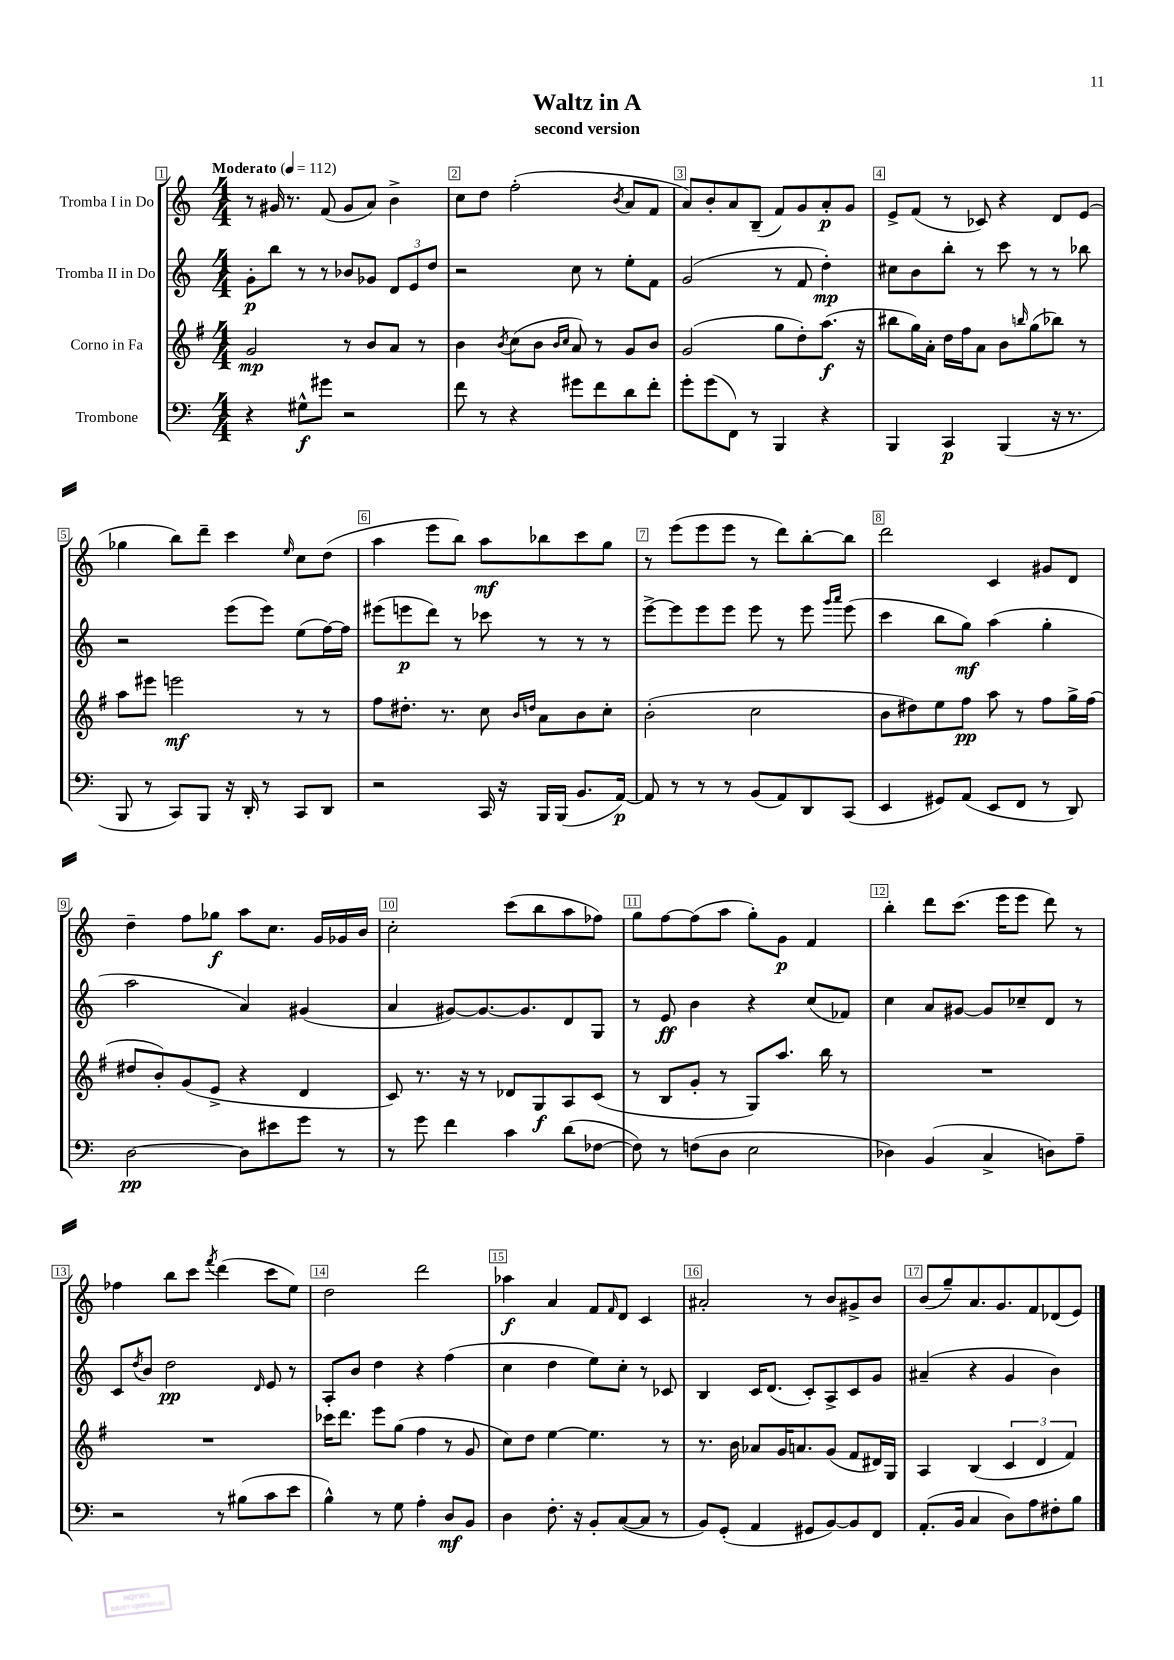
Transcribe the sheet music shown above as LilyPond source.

\header { title = "Waltz in A" subtitle = "second version" }
<<
\new StaffGroup <<
\new Staff = "s0" \with { instrumentName = "Tromba I in Do" } {
    \clef treble \key c \major \numericTimeSignature \time 4/4 \tempo "Moderato" 4 = 112
    r8 gis'16 r8. f'8( gis'8 a'8) b'4-> |
    c''8 d''8 f''2-.( \acciaccatura { b'8 } a'8 f'8 |
    a'8) b'8-. a'8 b8--( f'8) g'8 a'8-.\p g'8 |
    e'8-> f'8( r8 ces'8) r4 d'8 e'8( |
    ges''4 b''8) d'''8-- c'''4 \grace { e''16 } c''8 d''8( |
    a''4 e'''8 b''8) a''8\mf bes''8 c'''8 g''8 |
    r8 e'''8( e'''8 e'''8 r8 d'''8) b''8~-. b''8 |
    d'''2 c'4 gis'8 d'8 |
    d''4-- f''8 ges''8\f a''8 c''8. g'16 ges'16 b'16 |
    c''2-. c'''8( b''8 a''8 fes''8) |
    g''8 f''8~ f''8( a''8 g''8-.) g'8\p f'4 |
    b''4-. d'''8 c'''8.( e'''16 e'''8 d'''8) r8 |
    fes''4 b''8 c'''8 \acciaccatura { f'''8 } d'''4( c'''8 e''8) |
    d''2 d'''2 |
    aes''4\f a'4 f'8 \grace { f'16 } d'8 c'4 |
    ais'2-. r8 b'8 gis'8-> b'8 |
    b'8( g''8--) a'8. g'8. f'8 des'8( e'8) \bar "|." |
}
\new Staff = "s1" \with { instrumentName = "Tromba II in Do" } {
    \clef treble \key c \major \numericTimeSignature \time 4/4
    g'8-.\p b''8 r8 r8 bes'8 ges'8 \tuplet 3/2 { d'8 e'8 d''8 } |
    r2 c''8 r8 e''8-. f'8 |
    g'2( r8 f'8 d''4-.\mp) |
    cis''8 b'8 b''8-. r8 c'''8 r8 r8 bes''8 |
    r2 e'''8( e'''8) e''8( f''16~) f''16 |
    eis'''8( e'''8\p d'''8) r8 ces'''8 r8 r8 r8 |
    e'''8~-> e'''8 e'''8 e'''8 e'''8 r8 e'''8 \grace { g'''16 a'''16 } e'''8( |
    c'''4 b''8 g''8\mf) a''4( g''4-. |
    a''2 a'4) gis'4( |
    a'4 gis'8~) gis'8.~ gis'8. d'8 g8 |
    r8 e'8\ff b'4 r4 c''8( fes'8) |
    c''4 a'8 gis'8~ gis'8 ces''8-- d'8 r8 |
    c'8 \acciaccatura { d''8 } b'8 d''2\pp \grace { d'16 } e'8 r8 |
    a8-. b'8 d''4 r4 f''4( |
    c''4 d''4 e''8) c''8-. r8 ces'8 |
    b4 c'16 d'8.( c'8-.) a8-> c'8 g'8 |
    ais'4--( r4 g'4 b'4) \bar "|." |
}
\new Staff = "s2" \with { instrumentName = "Corno in Fa" } {
    \clef treble \key g \major \numericTimeSignature \time 4/4
    g'2\mp r8 b'8 a'8 r8 |
    b'4 \acciaccatura { b'8 } c''8( b'8 \grace { b'16 c''16 } a'8) r8 g'8 b'8 |
    g'2( g''8 d''8-.) a''8.\f( r16 |
    bis''8 g''16) a'16-. d''16 fis''16 a'8 b'8 \grace { b''16 } g''8( bes''8) r8 |
    a''8 eis'''8 e'''2\mf r8 r8 |
    fis''8 dis''8.-. r8. c''8 \grace { b'16 d''16 } a'8 b'8 c''8-. |
    b'2-.( c''2 |
    b'8 dis''8) e''8 fis''8\pp a''8 r8 fis''8 g''16-> fis''16( |
    dis''8 b'8-.) g'8( e'8-> r4 d'4 |
    c'8) r8. r16 r8 des'8 g8\f a8 c'8( |
    r8 b8 g'8-. r8 g8) a''8. b''16 r8 |
    R1 |
    R1 |
    ces'''16 d'''8. e'''8 g''8( fis''4 r8 g'8 |
    c''8) d''8 e''4~ e''4. r8 |
    r8. b'16 aes'8 g'16 a'8. g'8( fis'8 dis'16) g16 |
    a4 b4( \tuplet 3/2 { c'4 d'4 fis'4) } \bar "|." |
}
\new Staff = "s3" \with { instrumentName = "Trombone" } {
    \clef bass \key c \major \numericTimeSignature \time 4/4
    r4 gis8-^\f gis'8 r2 |
    f'8 r8 r4 gis'8 f'8 d'8 f'8-. |
    g'8-. g'8( f,8) r8 b,,4 r4 |
    b,,4 c,4\p b,,4( r16 r8. |
    b,,8 r8 c,8) b,,8 r16 d,16-. r8 c,8 d,8 |
    r2 c,16 r16 b,,16 b,,16( b,8. a,16~\p) |
    a,8 r8 r8 r8 b,8( a,8) d,8 c,8( |
    e,4 gis,8) a,8( e,8 f,8 r8 d,8) |
    d2~\pp d8 eis'8 g'8 r8 |
    r8 g'8 f'4 c'4 d'8( fes8~ |
    fes8) r8 f8( d8 e2 |
    des4) b,4( c4-> d8) a8-- |
    r2 r8 bis8( c'8 e'8 |
    b4-^) r8 g8 a4-. d8\mf b,8 |
    d4 f8.-. r16 b,8-. c8~( c8 r8 |
    b,8) g,8-.( a,4 gis,8 b,8~) b,8 f,8 |
    a,8.-.( b,16 c4 d8) a8 fis8-. b8 \bar "|." |
}
>>
>>
\layout { \context { \Score \override BarNumber.break-visibility = ##(#f #t #t) barNumberVisibility = #all-bar-numbers-visible \override BarNumber.stencil = #(make-stencil-boxer 0.1 0.3 ly:text-interface::print) } }
